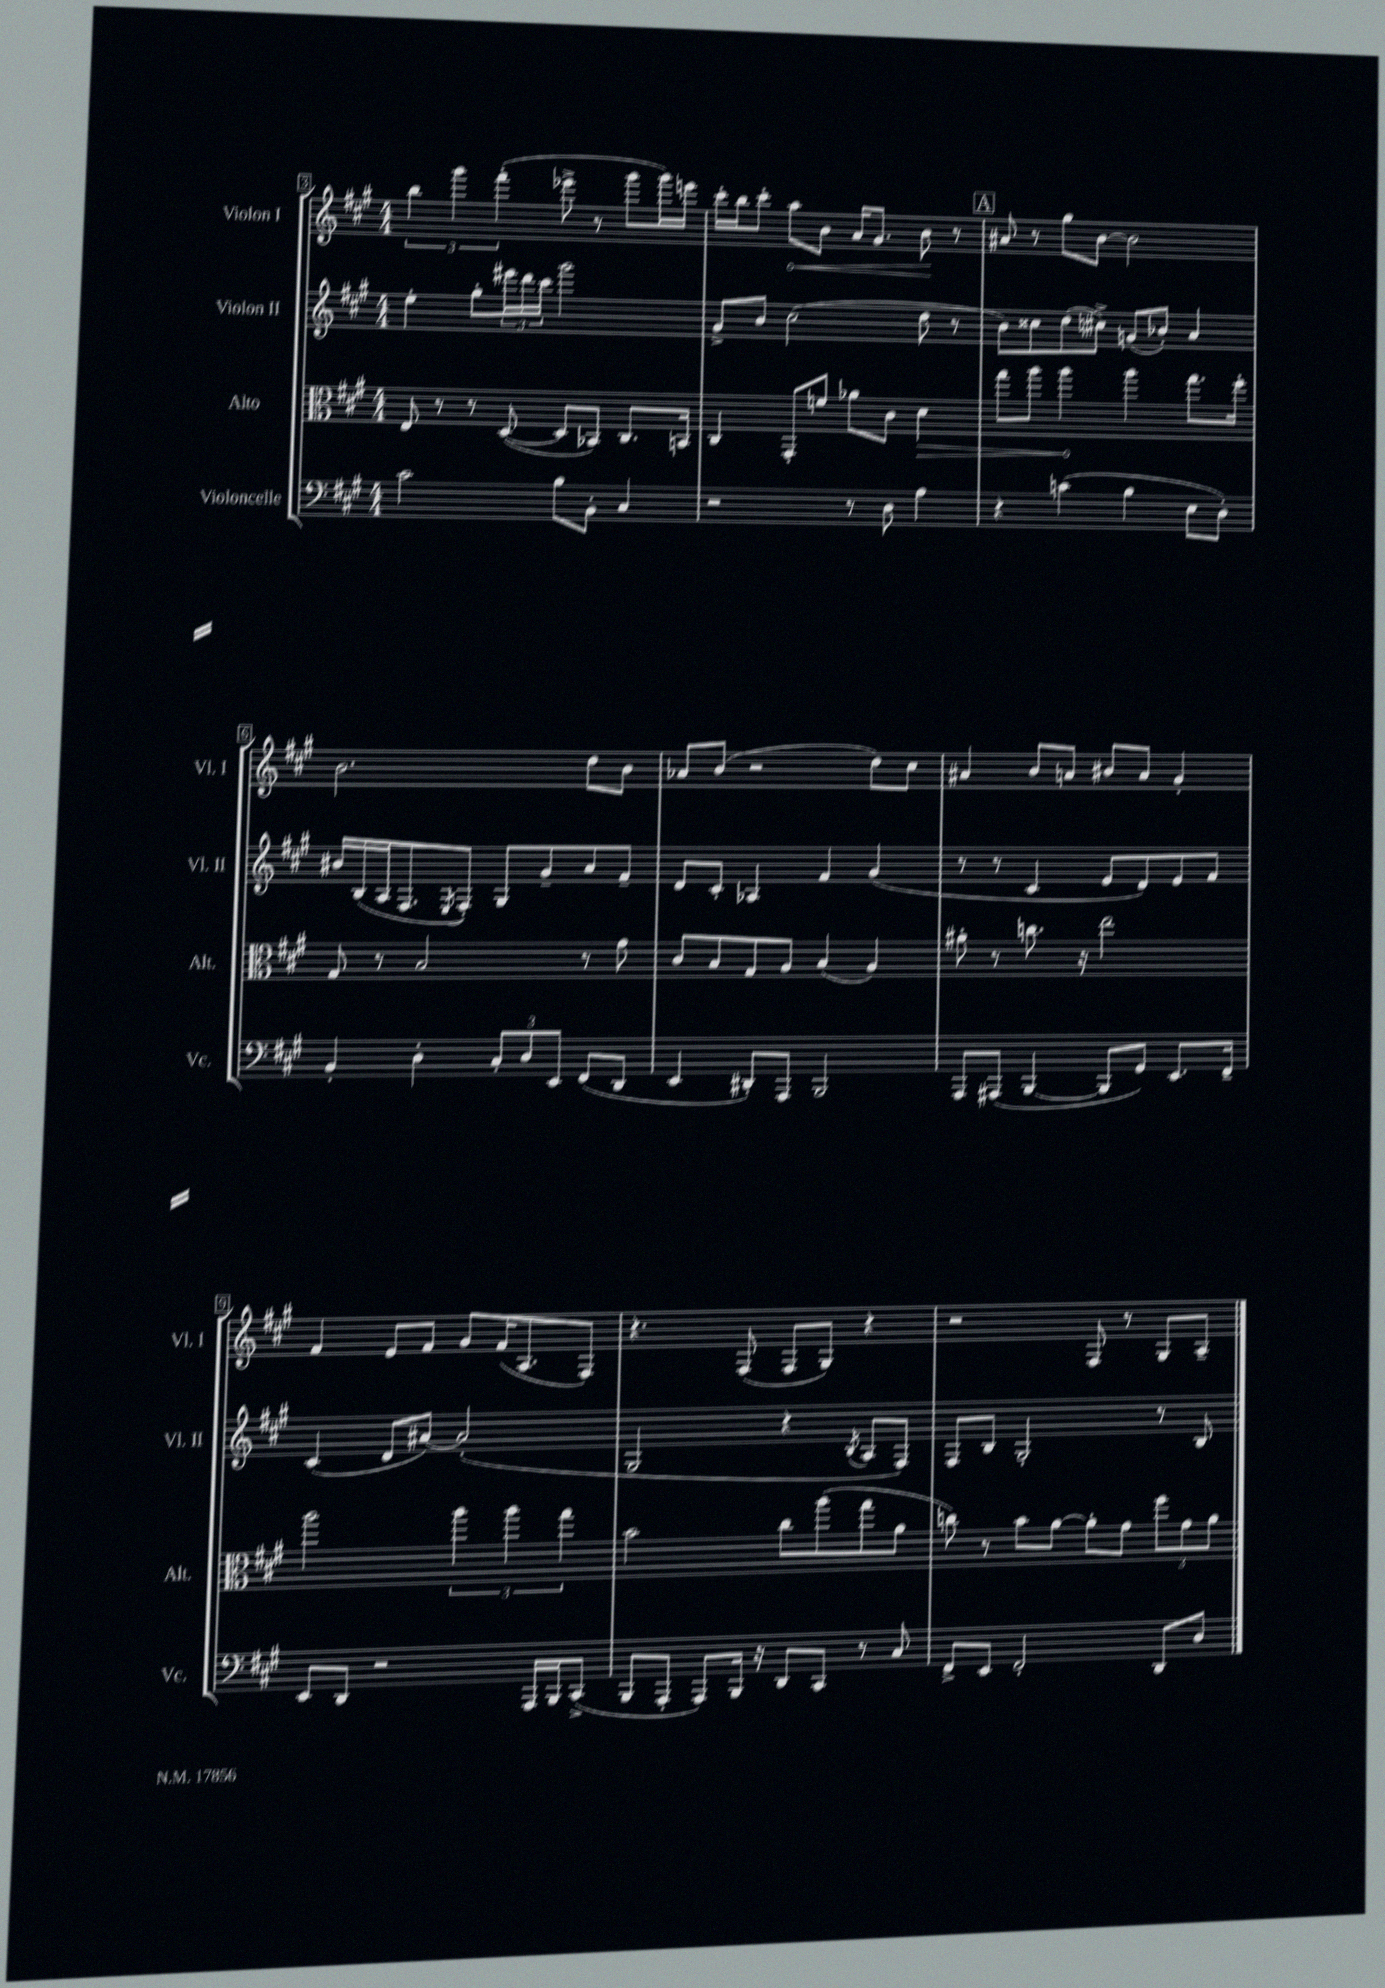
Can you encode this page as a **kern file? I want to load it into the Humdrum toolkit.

**kern	**kern	**kern	**kern
*staff4	*staff3	*staff2	*staff1
*clefF4	*clefC3	*clefG2	*clefG2
*k[f#c#g#]	*k[f#c#g#]	*k[f#c#g#]	*k[f#c#g#]
*M4/4	*M4/4	*M4/4	*M4/4
2c#	8E	4ee'	6bb
.	8r	.	.
.	.	.	6ggg#
.	8r	8gg#'	.
.	.	.	(6fff#'
.	([8D	24eee#	.
.	.	24ddd	.
.	.	24ccc#	.
8B	8D]	2ggg#	8eee-^
8BB'	8BB-)	.	8r
4C#	8.C#	.	8ggg#
.	.	.	16ggg#)
.	16BB	.	16eee
=	=	=	=
2r	4C#	8g#^	16ccc#'
.	.	.	16bb
.	.	8b	8ccc#'
.	8GG#'	(2cc#	8aa
.	8f	.	8b
8r	8a-	.	16a
.	.	.	8.g#
8D	8c#	.	.
4A	4d	8dd	8b
.	.	8r	8r
=	=	=	=
4r	8gg#	8b)	8a#
.	8aa	8cc##	8r
(4c	4aa	(8dd	8gg#
.	.	8cc#^)	[8b
4B	4aa	(8g	2b]
.	.	8b-')	.
8E	8.gg#	4a	.
8D')	.	.	.
.	16ff#'	.	.
=	=	=	=
4BB'	8G#	16b#	2.b
.	.	(16B	.
.	8r	16A	.
.	.	8.F#	.
4D'	2B	.	.
.	.	8qE	.
.	.	8F#')	.
12C#'	.	8G#	.
12D	.	.	.
.	.	8g#~	.
12EE	.	.	.
(8FF#	8r	8a	8dd
8DD	8g#	8f#~	8b
=	=	=	=
4EE	8c#	8d	8a-
.	8B	8c#'	(8b
8DD#')	8G#	4A-	2r
8AAA	8A	.	.
2BBB	(4B	4f#	.
.	4A)	(4g#	8dd)
.	.	.	8cc#
=	=	=	=
8AAA	8a#'	8r	4a#
(8AAA#	8r	8r	.
[4BBB	8.cc	4c#	8b
.	.	.	8a
.	16r	.	.
8BBB]	2ee	8e	8b#
8GG#)	.	8d)	8a
8.EE	.	8e	4g#'
.	.	8f#	.
16FF#~	.	.	.
=	=	=	=
8EE	2aa	(4c#	4f#
8DD	.	.	.
2r	.	8d	8e
.	.	[8a#)	8f#
.	6aa	(2a#']	8g#
.	.	.	(16f#
.	6aa	.	.
.	.	.	8.A
16AAA	.	.	.
16BBB	.	.	.
.	6gg#	.	.
(8CC#^	.	.	8F#)
=	=	=	=
8BBB	2b	2G#	4.r
8AAA'	.	.	.
8AAA)	.	.	.
16BBB	.	.	(8F#
16r	.	.	.
8DD	8cc#	4r	8F#
8CC#	(8aa	.	8G#)
.	.	8qB	.
8r	8gg#	8A	4r
8C#	8a	8F#)	.
=	=	=	=
8FF#^	8cc)	8F#	2r
8EE	8r	8B	.
2FF#'	8b	2G#'	.
.	[8a	.	.
.	8a']	.	8F#
.	8g#	.	8r
8DD	12ff#	8r	8G#
.	12g#	.	.
8D	.	8B	8A~
.	12a	.	.
==	==	==	==
*-	*-	*-	*-
